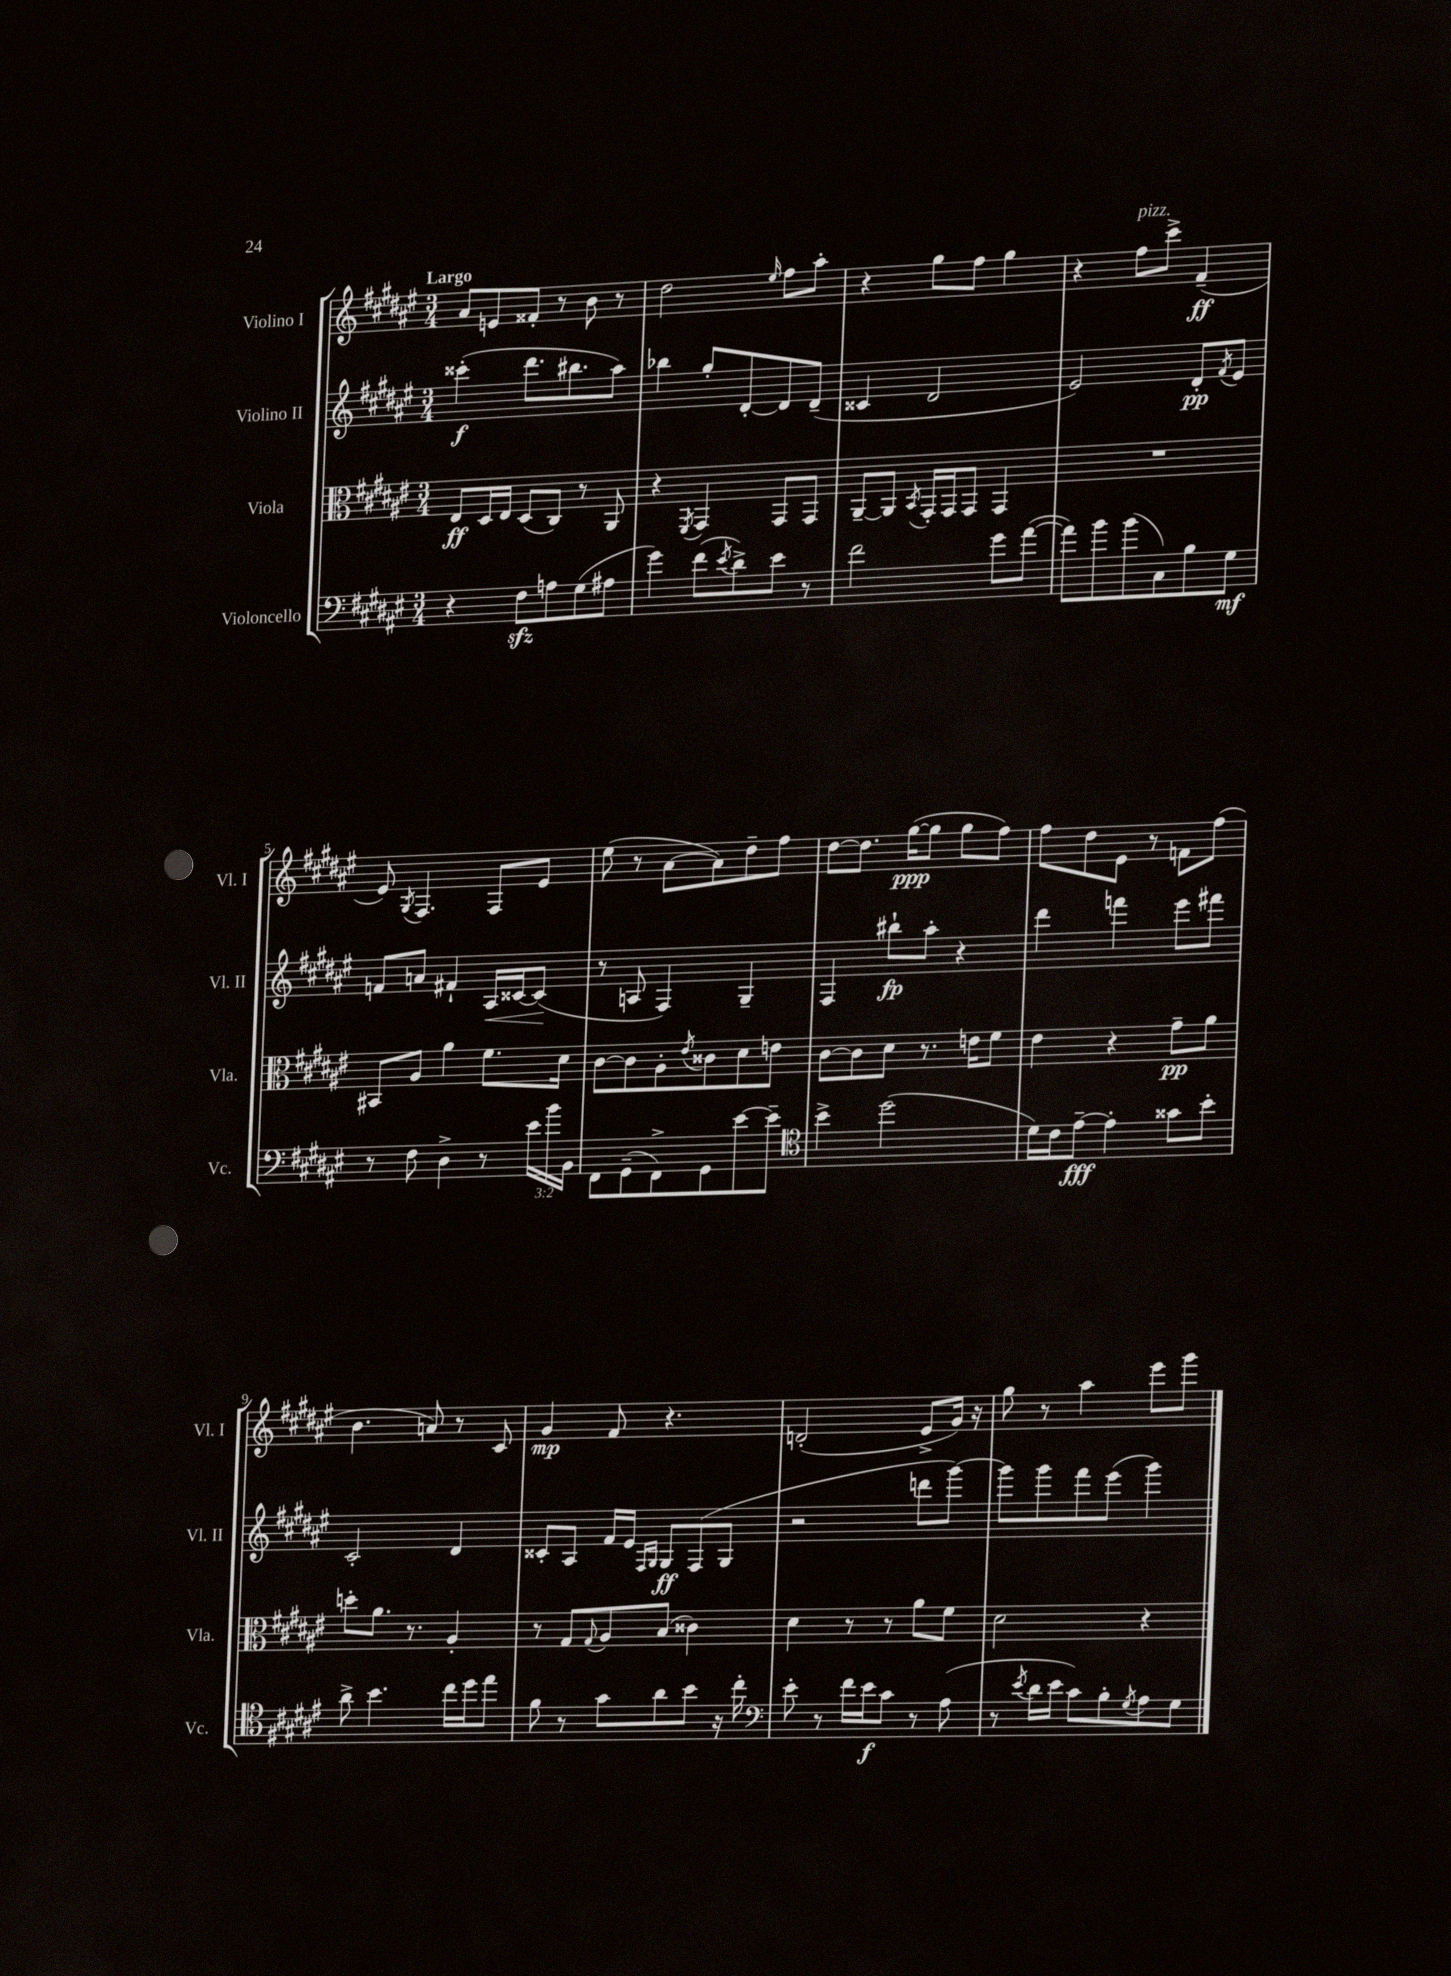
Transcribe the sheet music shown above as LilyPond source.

<<
\new StaffGroup <<
\new Staff = "s0" \with { instrumentName = "Violino I" shortInstrumentName = "Vl. I" } {
    \clef treble \key fis \major \numericTimeSignature \time 3/4 \tempo "Largo"
    ais'8 e'8 fisis'8-. r8 b'8 r8 |
    dis''2 \grace { eis''16 } fis''8 ais''8-. |
    r4 gis''8 fis''8 gis''4 |
    r4 fis''8^\markup { \italic "pizz." } cis'''8-> fis'4--\ff( |
    eis'8) \acciaccatura { gis8 } fis4. fis8 eis'8 |
    eis''8( r8 ais'8~ ais'8) dis''8-- fis''8 |
    dis''8~ dis''8. gis''16~\ppp( gis''8 gis''8 fis''8) |
    fis''8 dis''8 eis'8 r8 f'8 fis''8( |
    b'4. a'8) r8 cis'8 |
    gis'4\mp fis'8 r4. |
    d'2-.( eis'8-> gis'16) r16 |
    gis''8 r8 ais''4 eis'''8 gis'''8 \bar "|." |
}
\new Staff = "s1" \with { instrumentName = "Violino II" shortInstrumentName = "Vl. II" } {
    \clef treble \key fis \major \numericTimeSignature \time 3/4
    cisis'''4-.\f( dis'''8. bis''8. ais''8) |
    bes''4 gis''8-. dis'8~-. dis'8 dis'8--( |
    cisis'4 dis'2 |
    eis'2) dis'8-.\pp \acciaccatura { fis'8 } eis'8 |
    f'8 a'8 fis'4-! ais16\< cisis'16~ cisis'8\!( |
    r8 a8 fis4) gis4-- |
    fis4 bis''8-!\fp ais''8-. r4 |
    dis'''4 f'''4 eis'''8 fis'''8 |
    cis'2-. dis'4 |
    cisis'8-. ais8 fis'16 eis'16 \grace { fis16 gis16 } gis8\ff fis8( gis8 |
    r2 d'''8 gis'''8~) |
    gis'''8 gis'''8 fis'''8 eis'''8( gis'''4) \bar "|." |
}
\new Staff = "s2" \with { instrumentName = "Viola" shortInstrumentName = "Vla." } {
    \clef alto \key fis \major \numericTimeSignature \time 3/4
    eis8\ff dis16 eis16 dis8( cis8) r8 ais,8 |
    r4 \acciaccatura { fis,8 } gis,4 gis,8 gis,8 |
    ais,8~-- ais,8 \acciaccatura { b,8 } gis,16-. gis,16 gis,8 gis,4 |
    R2. |
    bis,8 ais8 ais'4 fis'8. dis'16 |
    cis'8~ cis'8 ais8-. \acciaccatura { eis'8 } cisis'8 dis'8 e'8 |
    cis'8~ cis'8 dis'8 r8. e'16 fis'8 |
    eis'4 r4 gis'8--\pp ais'8 |
    d''8-. ais'8. r8. ais4-. |
    r8 gis8 \appoggiatura { gis8 } ais8 b8( cisis'4) |
    dis'4 r8 r8 ais'8 fis'8 |
    dis'2 r4 \bar "|." |
}
\new Staff = "s3" \with { instrumentName = "Violoncello" shortInstrumentName = "Vc." } {
    \clef bass \key fis \major \numericTimeSignature \time 3/4 \override Staff.TupletNumber.text = #tuplet-number::calc-fraction-text
    r4 fis8\sfz a8 gis8( ais8 |
    gis'4) fis'8( \acciaccatura { eis'8 } dis'8->) eis'8 r8 |
    fis'2 gis'8 ais'8~( |
    ais'8) b'8 b'8( cis8) b8 gis8\mf |
    r8 fis8 dis4-> r8 \tuplet 3/2 { eis'16 b'16 b,16 } |
    fis,8 gis,8--( fis,8->) gis,8 eis'8~ eis'8-- |
    \clef tenor b'4-> dis''2( |
    dis'16) cis'16 eis'8~--\fff eis'4-. gisis'8 b'8-. |
    ais'8-> b'4. cis''16 dis''16 eis''8 |
    fis'8 r8 gis'8 ais'8 b'8 r16 cis''16-. |
    \clef bass eis'8-. r8 fis'16 eis'16\f cis'8 r8 ais8( |
    r8 \acciaccatura { eis'8 } dis'16 eis'16 cis'8) b8-. \acciaccatura { gis8 } ais8 gis8 \bar "|." |
}
>>
>>
